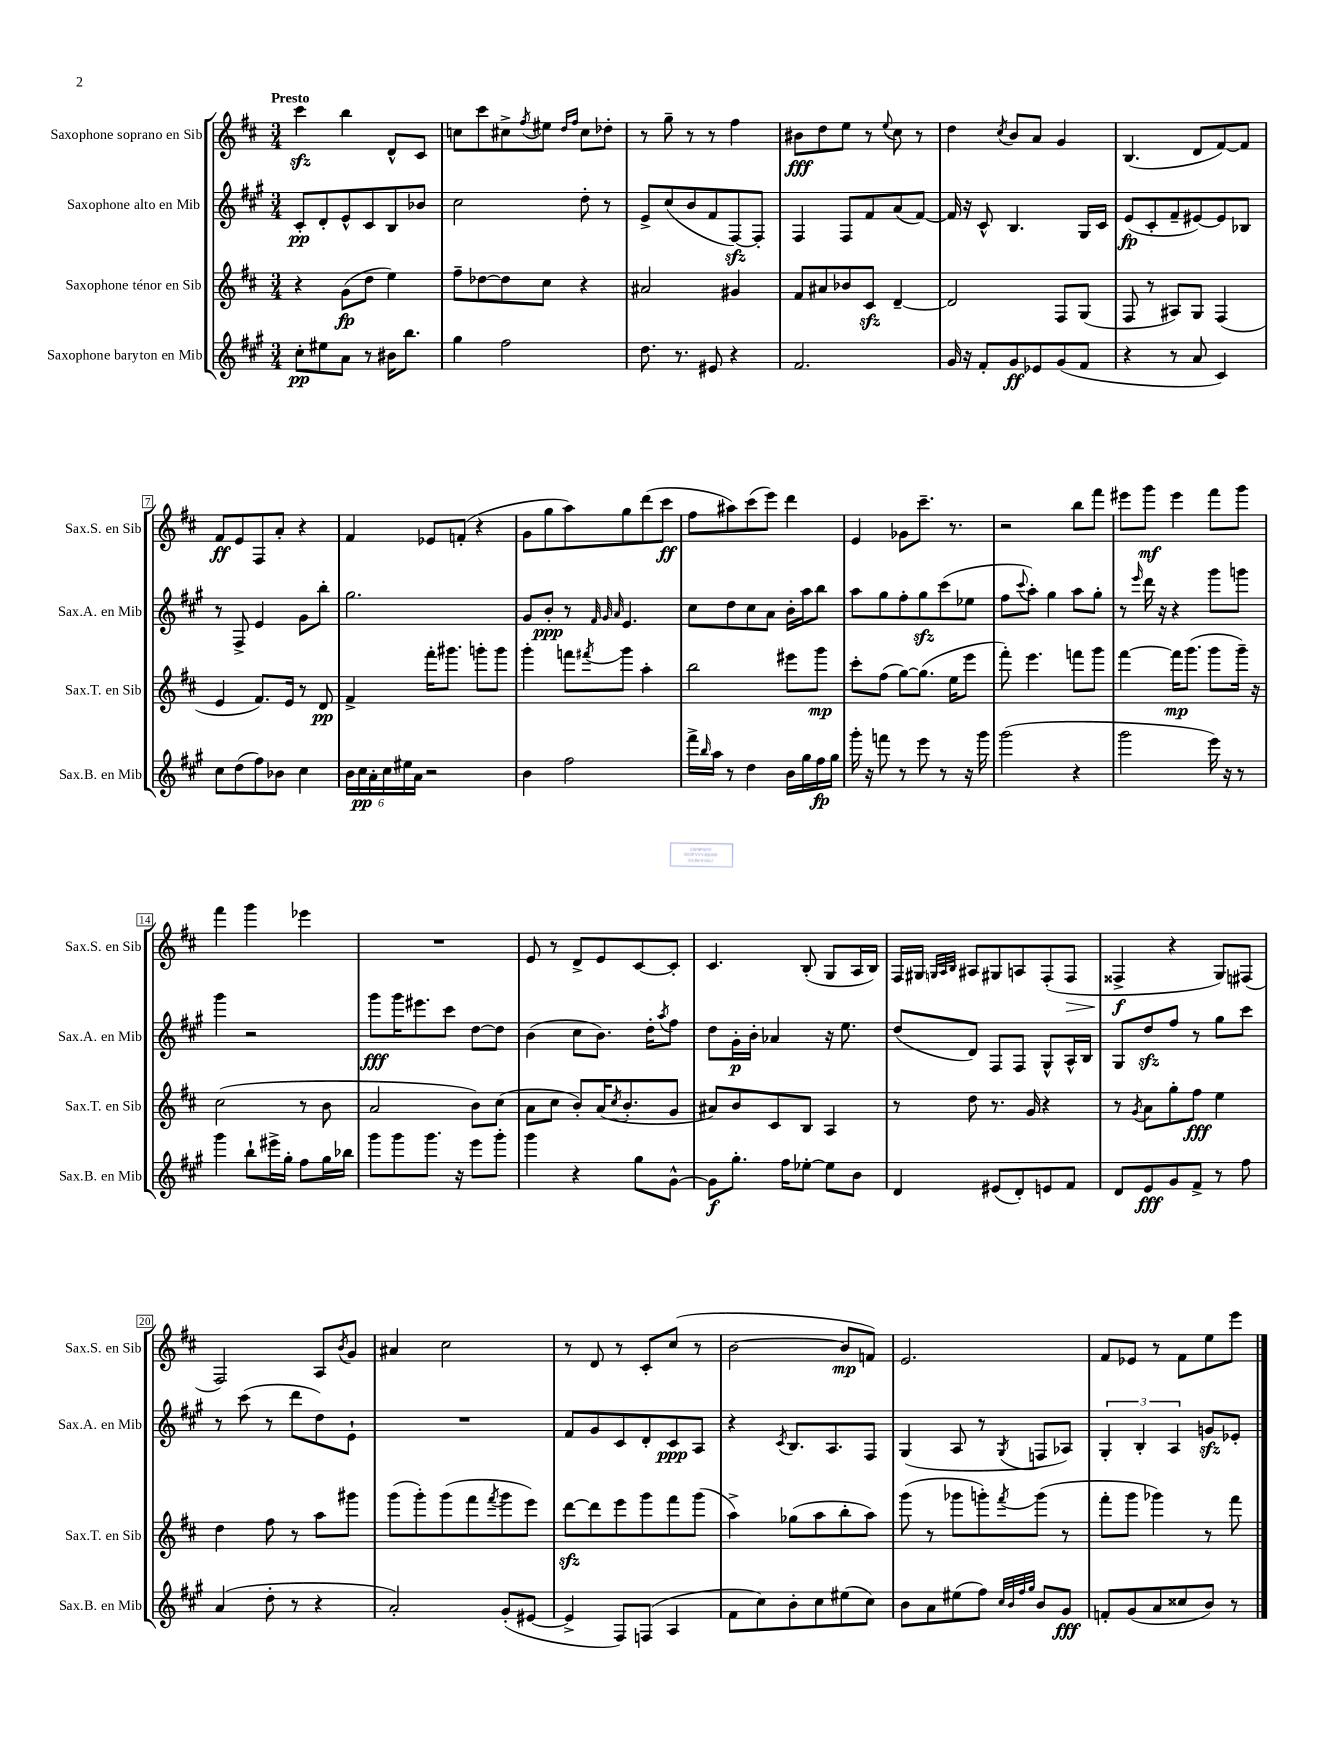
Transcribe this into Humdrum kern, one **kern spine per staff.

**kern	**dynam	**kern	**dynam	**kern	**dynam	**kern	**dynam
*part4	*part4	*part3	*part3	*part2	*part2	*part1	*part1
*staff4	*staff4	*staff3	*staff3	*staff2	*staff2	*staff1	*staff1
*I"Saxophone baryton en Mib	*	*I"Saxophone ténor en Sib	*	*I"Saxophone alto en Mib	*	*I"Saxophone soprano en Sib	*
*I'Sax.B. en Mib	*	*I'Sax.T. en Sib	*	*I'Sax.A. en Mib	*	*I'Sax.S. en Sib	*
*clefG2	*	*clefG2	*	*clefG2	*	*clefG2	*
*k[f#c#g#]	*	*k[f#c#]	*	*k[f#c#g#]	*	*k[f#c#]	*
*M3/4	*	*M3/4	*	*M3/4	*	*M3/4	*
=1	=1	=1	=1	=1	=1	=1	=1
!	!	!	!	!	!	!LO:TX:a:B:t=Presto	!
8cc#'\L	pp	4r	.	8c#'/L	pp	4ccc#zz\	.
8ee#X\	.	.	.	8d'/	.	.	.
8a\J	.	(8g\L	fp	8e^^/	.	4bb\	.
8r	.	8dd\J	.	8c#/	.	.	.
16b#X\KL	.	4ee\)	.	8B/	.	8d^^/L	.
8.bb\J	.	.	.	.	.	.	.
.	.	.	.	8b-X/J	.	8c#/J	.
=2	=2	=2	=2	=2	=2	=2	=2
4gg#\	.	8ff#~\L	.	2cc#\	.	8ccn\L	.
.	.	[8dd-X\	.	.	.	8ccc#\	.
2ff#\	.	8dd-\]	.	.	.	8cc#X^\	.
.	.	.	.	.	.	8qff#/	.
.	.	8cc#\J	.	.	.	8ee#X\J	.
.	.	.	.	.	.	16qqdd/LL	.
.	.	.	.	.	.	16qqff#/JJ	.
.	.	4r	.	8dd'\	.	8cc#\L	.
.	.	.	.	8r	.	8dd-X'\J	.
=3	=3	=3	=3	=3	=3	=3	=3
8.dd\	.	2a#X/	.	8e^/L	.	8r	.
.	.	.	.	(8cc#/	.	8gg~\	.
8.r	.	.	.	.	.	.	.
.	.	.	.	8b/	.	8r	.
8e#X/	.	.	.	8f#/	.	8r	.
4r	.	4g#X/	.	[8F#zz/)	.	4ff#\	.
.	.	.	.	8F#'/J]	.	.	.
=4	=4	=4	=4	=4	=4	=4	=4
2.f#/	.	8f#/L	.	4F#/	.	8b#X\L	fff
.	.	8a#X/	.	.	.	8dd\	.
.	.	8b-X/	.	8F#/L	.	8ee\J	.
.	.	8c#zz/J	.	8f#/	.	8r	.
.	.	.	.	.	.	8qqee/	.
.	.	[4d~/	.	(8a/	.	8cc#\	.
.	.	.	.	[8f#/J)	.	8r	.
=5	=5	=5	=5	=5	=5	=5	=5
16g#/	.	2d/]	.	16f#/]	.	4dd\	.
16r	.	.	.	16r	.	.	.
8f#'/L	.	.	.	8c#^^/	.	.	.
.	.	.	.	.	.	8qcc#/	.
8g#/	ff	.	.	4.B/	.	8b/L	.
8e-X/	.	.	.	.	.	8a/J	.
(8g#/	.	8F#/L	.	.	.	4g/	.
8f#/J	.	(8G/J	.	16G#/LL	.	.	.
.	.	.	.	16c#/JJ	.	.	.
=6	=6	=6	=6	=6	=6	=6	=6
4r	.	8F#/	.	(8e/L	fp	(4.B/	.
.	.	8r	.	8c#'/	.	.	.
8r	.	8A#X/L)	.	8f#~/	.	.	.
8a/	.	8G/J	.	[8e#X/)	.	8d/L	.
4c#/)	.	(4F#/	.	8e#/]	.	[8f#/)	.
.	.	.	.	8B-X/J	.	8f#/J]	.
!!LO:LB:g=z
=7	=7	=7	=7	=7	=7	=7	=7
8cc#\L	.	4e/	.	8r	.	8f#/L	ff
(8dd\	.	.	.	8F#^/	.	8e/	.
8ff#\)	.	8.f#/L)	.	4e/	.	8F#/	.
8b-X\J	.	.	.	.	.	8a'/J	.
.	.	16e/Jk	.	.	.	.	.
4cc#\	.	8r	.	8g#\L	.	4r	.
.	.	8d/	pp	8bb'\J	.	.	.
=8	=8	=8	=8	=8	=8	=8	=8
24b\LL	.	4f#^/	.	2.gg#\	.	4f#/	.
24cc#\	pp	.	.	.	.	.	.
24a'\	.	.	.	.	.	.	.
24cc#\	.	.	.	.	.	.	.
24ee#X\	.	.	.	.	.	.	.
24a\JJ	.	.	.	.	.	.	.
2r	.	16fff#'\KL	.	.	.	8e-X/L	.
.	.	8.ggg#X\J	.	.	.	.	.
.	.	.	.	.	.	(8fn'/J	.
.	.	8gggn'\L	.	.	.	4r	.
.	.	8ggg\J	.	.	.	.	.
=9	=9	=9	=9	=9	=9	=9	=9
4b\	.	4ggg'\	.	8g#/L	.	8g\L	.
.	.	.	.	8b'/J	ppp	8gg\	.
2ff#\	.	8fffn\L	.	8r	.	8aa\)	.
.	.	.	.	32qqf#/	.	.	.
.	.	.	.	32qqg#/	.	.	.
.	.	8qfff#X/	.	32qqa/	.	.	.
.	.	8ggg\J	.	4.e/	.	8gg\	.
.	.	4aa'\	.	.	.	(8ddd\	.
.	.	.	.	.	.	8ccc#\J	ff
=10	=10	=10	=10	=10	=10	=10	=10
16fff#^\LL	.	2bb\	.	8cc#\L	.	8ff#\L	.
16qqbb/	.	.	.	.	.	.	.
16aa\JJ	.	.	.	.	.	.	.
8r	.	.	.	8dd\	.	8aa#X\)	.
4dd\	.	.	.	8cc#\	.	(8ccc#\	.
.	.	.	.	8a\J	.	8eee\J)	.
16b\LL	.	8eee#X\L	.	16b'\LL	.	4ddd\	.
16gg#\	.	.	.	16aa\J	.	.	.
16ff#\	fp	8ggg\J	mp	8bb\J	.	.	.
16gg#\JJ	.	.	.	.	.	.	.
=11	=11	=11	=11	=11	=11	=11	=11
16ggg#'\	.	8ccc#'\L	.	8aa\L	.	4e/	.
16r	.	.	.	.	.	.	.
8fffn\	.	(8ff#\J	.	8gg#\	.	.	.
8r	.	[8gg\L)	.	8ff#'\	.	8g-X\L	.
8eee\	.	(8.gg\J]	.	8gg#zz\	.	8.ccc#~\J	.
8r	.	.	.	(8ccc#\	.	.	.
.	.	16ee\KL	.	.	.	8.r	.
16r	.	8eee\J	.	8ee-X\J	.	.	.
16ggg#\	.	.	.	.	.	.	.
=12	=12	=12	=12	=12	=12	=12	=12
(2ggg#\	.	8fff#'\)	.	8ff#\L	.	2r	.
.	.	.	.	8qqccc#/	.	.	.
.	.	4.eee\	.	8aa'\J)	.	.	.
.	.	.	.	4gg#\	.	.	.
4r	.	8fffn\L	.	8aa\L	.	8bb\L	.
.	.	8ggg\J	.	8gg#'\J	.	8fff#\J	.
=13	=13	=13	=13	=13	=13	=13	=13
2ggg#\	.	[4fff#\	.	8r	.	8eee#X\L	.
.	.	.	.	16qqeee/	.	.	.
.	.	.	.	16ddd\	.	8ggg\J	mf
.	.	.	.	16r	.	.	.
.	.	16fff#\KL]	mp	4r	.	4eee#\	.
.	.	(8.ggg\J	.	.	.	.	.
16eee\)	.	8ggg\L	.	8ggg#\L	.	8fff#\L	.
16r	.	.	.	.	.	.	.
8r	.	16ggg~\Jk)	.	8gggn\J	.	8ggg\J	.
.	.	16r	.	.	.	.	.
!!LO:LB:g=z
=14	=14	=14	=14	=14	=14	=14	=14
4ggg#\	.	(2cc#\	.	4ggg#\	.	4fff#\	.
8bb`\L	.	.	.	2r	.	4ggg\	.
16eee#X^\L	.	.	.	.	.	.	.
16gg#'\JJ	.	.	.	.	.	.	.
8ff#\L	.	8r	.	.	.	4eee-X\	.
16gg#\L	.	8b\	.	.	.	.	.
16bb-X\JJ	.	.	.	.	.	.	.
=15	=15	=15	=15	=15	=15	=15	=15
8ggg#\L	.	2a/	.	8ggg#\L	fff	2.r	.
8ggg#\	.	.	.	16ggg#\K	.	.	.
.	.	.	.	8.eee#X\	.	.	.
8.ggg#\J	.	.	.	.	.	.	.
.	.	.	.	8ccc#\J	.	.	.
16r	.	.	.	.	.	.	.
8eee\L	.	8b\L)	.	[8dd\L	.	.	.
8ggg#'\J	.	(8cc#\J	.	8dd\J]	.	.	.
=16	=16	=16	=16	=16	=16	=16	=16
4ggg#\	.	8a\L	.	(4b\	.	8e/	.
.	.	8cc#\J	.	.	.	8r	.
4r	.	8b'/L)	.	8cc#\L	.	8d^/L	.
.	.	(16a/K	.	8.b\J)	.	8e/	.
.	.	8qcc#/	.	.	.	.	.
.	.	8.b'/	.	.	.	.	.
8gg#\L	.	.	.	.	.	[8c#/	.
.	.	.	.	16dd'\KL	.	.	.
.	.	.	.	8qaa/	.	.	.
[8g#^^\J	.	8g/J	.	8ff#\J	.	8c#'/J]	.
=17	=17	=17	=17	=17	=17	=17	=17
8g#\L]	f	8a#X/L)	.	8dd\L	.	4.c#/	.
8.gg#'\J	.	8b/	.	16g#'\L	p	.	.
.	.	.	.	16b'\JJ	.	.	.
.	.	8c#/	.	4a-X/	.	.	.
16ff#\KL	.	.	.	.	.	.	.
[8ee-X'\J	.	8B/J	.	.	.	(8B'/	.
8ee-\L]	.	4A/	.	16r	.	8G/L	.
.	.	.	.	8.ee\	.	.	.
8b\J	.	.	.	.	.	16A/L	.
.	.	.	.	.	.	16B/JJ)	.
=18	=18	=18	=18	=18	=18	=18	=18
4d/	.	8r	.	(8dd/L	.	16F#/LL	.
.	.	.	.	.	.	16G#X/JJ	.
.	.	.	.	.	.	32qqGn/LLL	.
.	.	.	.	.	.	32qqA/	.
.	.	.	.	.	.	32qqB/JJJ	.
.	.	8dd\	.	8d/J)	.	8A#X/L	.
(8e#X/L	.	8.r	.	8F#/L	.	8G#X/	.
8d'/)	.	.	.	8F#/J	.	8An/	.
.	.	16g/	.	.	.	.	.
8en/	.	4r	.	8G#^^/L	.	(8F#'/	.
!	!	!	!	!	!	!	!LO:HP:b
8f#/J	.	.	.	16A^^/L	.	8F#/J	>
.	.	.	.	16B/JJ	.	.	.
=19	=19	=19	=19	=19	=19	=19	=19
8d/L	.	8r	.	8G#/L	.	4F##X^/	f
.	.	8qg/	.	.	.	.	.
8e/	fff	8a\L	.	8ddzz/	.	.	.
8g#/	.	8gg'\	.	8ff#/J	.	4r	]
8f#^/J	.	8ff#\J	fff	8r	.	.	.
8r	.	4ee\	.	8gg#\L	.	8G/L)	.
8ff#\	.	.	.	8ccc#\J	.	(8F#X/J	.
!!LO:LB:g=z
=20	=20	=20	=20	=20	=20	=20	=20
(4a/	.	4dd\	.	8r	.	2F#/)	.
.	.	.	.	(8ccc#\	.	.	.
8dd'\	.	8ff#\	.	8r	.	.	.
8r	.	8r	.	8ddd\L	.	.	.
4r	.	8aa\L	.	8dd\)	.	8A/L	.
.	.	.	.	.	.	8qb/	.
.	.	8ggg#X\J	.	8e`\J	.	8g/J	.
=21	=21	=21	=21	=21	=21	=21	=21
2a'/)	.	(8ggg\L	.	2.r	.	4a#X/	.
.	.	8ggg'\)	.	.	.	.	.
.	.	(8ggg\	.	.	.	2cc#\	.
.	.	8fff#\	.	.	.	.	.
.	.	8qfff#/	.	.	.	.	.
(8g#'/L	.	8ggg\	.	.	.	.	.
[8e#X/J	.	8eee\J)	.	.	.	.	.
=22	=22	=22	=22	=22	=22	=22	=22
4e#^/]	.	[8dddzz\L	.	8f#/L	.	8r	.
.	.	8ddd\]	.	8g#/	.	8d/	.
8F#/L)	.	8eee\	.	8c#/	.	8r	.
(8Fn/J	.	8ggg\	.	8d'/	.	8c#'/L	.
4A/	.	8fff#\	.	8c#/	ppp	(8cc#/J	.
.	.	(8ggg\J	.	8A/J	.	8r	.
=23	=23	=23	=23	=23	=23	=23	=23
8f#\L	.	4aa^\)	.	4r	.	[2b\	.
8cc#\)	.	.	.	.	.	.	.
.	.	.	.	8qc#/	.	.	.
8b'\	.	(8gg-X\L	.	8.B/L	.	.	.
8cc#\	.	8aa\	.	.	.	.	.
.	.	.	.	8.A/	.	.	.
(8ee#X\	.	8bb'\	.	.	.	8b/L]	mp
8cc#\J)	.	8aa\J)	.	8F#/J	.	8fn/J)	.
=24	=24	=24	=24	=24	=24	=24	=24
8b\L	.	(8ggg\	.	(4G#/	.	2.e/	.
8a\	.	8r	.	.	.	.	.
(8ee#X\	.	8ggg-X\L	.	8A/	.	.	.
8ff#\J)	.	8gggn'\)	.	8r	.	.	.
32qqcc#/LLL	.	.	.	.	.	.	.
32qqb/	.	.	.	.	.	.	.
32qqff#/	.	.	.	.	.	.	.
32qqgg#/JJJ	.	8qfff#/	.	8qG#/	.	.	.
8b/L	.	(8ggg\J	.	8Fn/L	.	.	.
8g#/J	fff	8r	.	8A-X/J)	.	.	.
=25	=25	=25	=25	=25	=25	=25	=25
8fn'/L	.	8fff#'\L	.	6G#'/	.	8f#/L	.
(8g#/	.	8ggg\J	.	.	.	8e-X/J	.
.	.	.	.	6B'/	.	.	.
8a/	.	4ggg-X\)	.	.	.	8r	.
.	.	.	.	6A/	.	.	.
8cc##X/	.	.	.	.	.	8f#\L	.
8b/J)	.	8r	.	8gnzz/L	.	8ee\	.
8r	.	8fff#\	.	8e-X'/J	.	8eee\J	.
==	==	==	==	==	==	==	==
*-	*-	*-	*-	*-	*-	*-	*-
